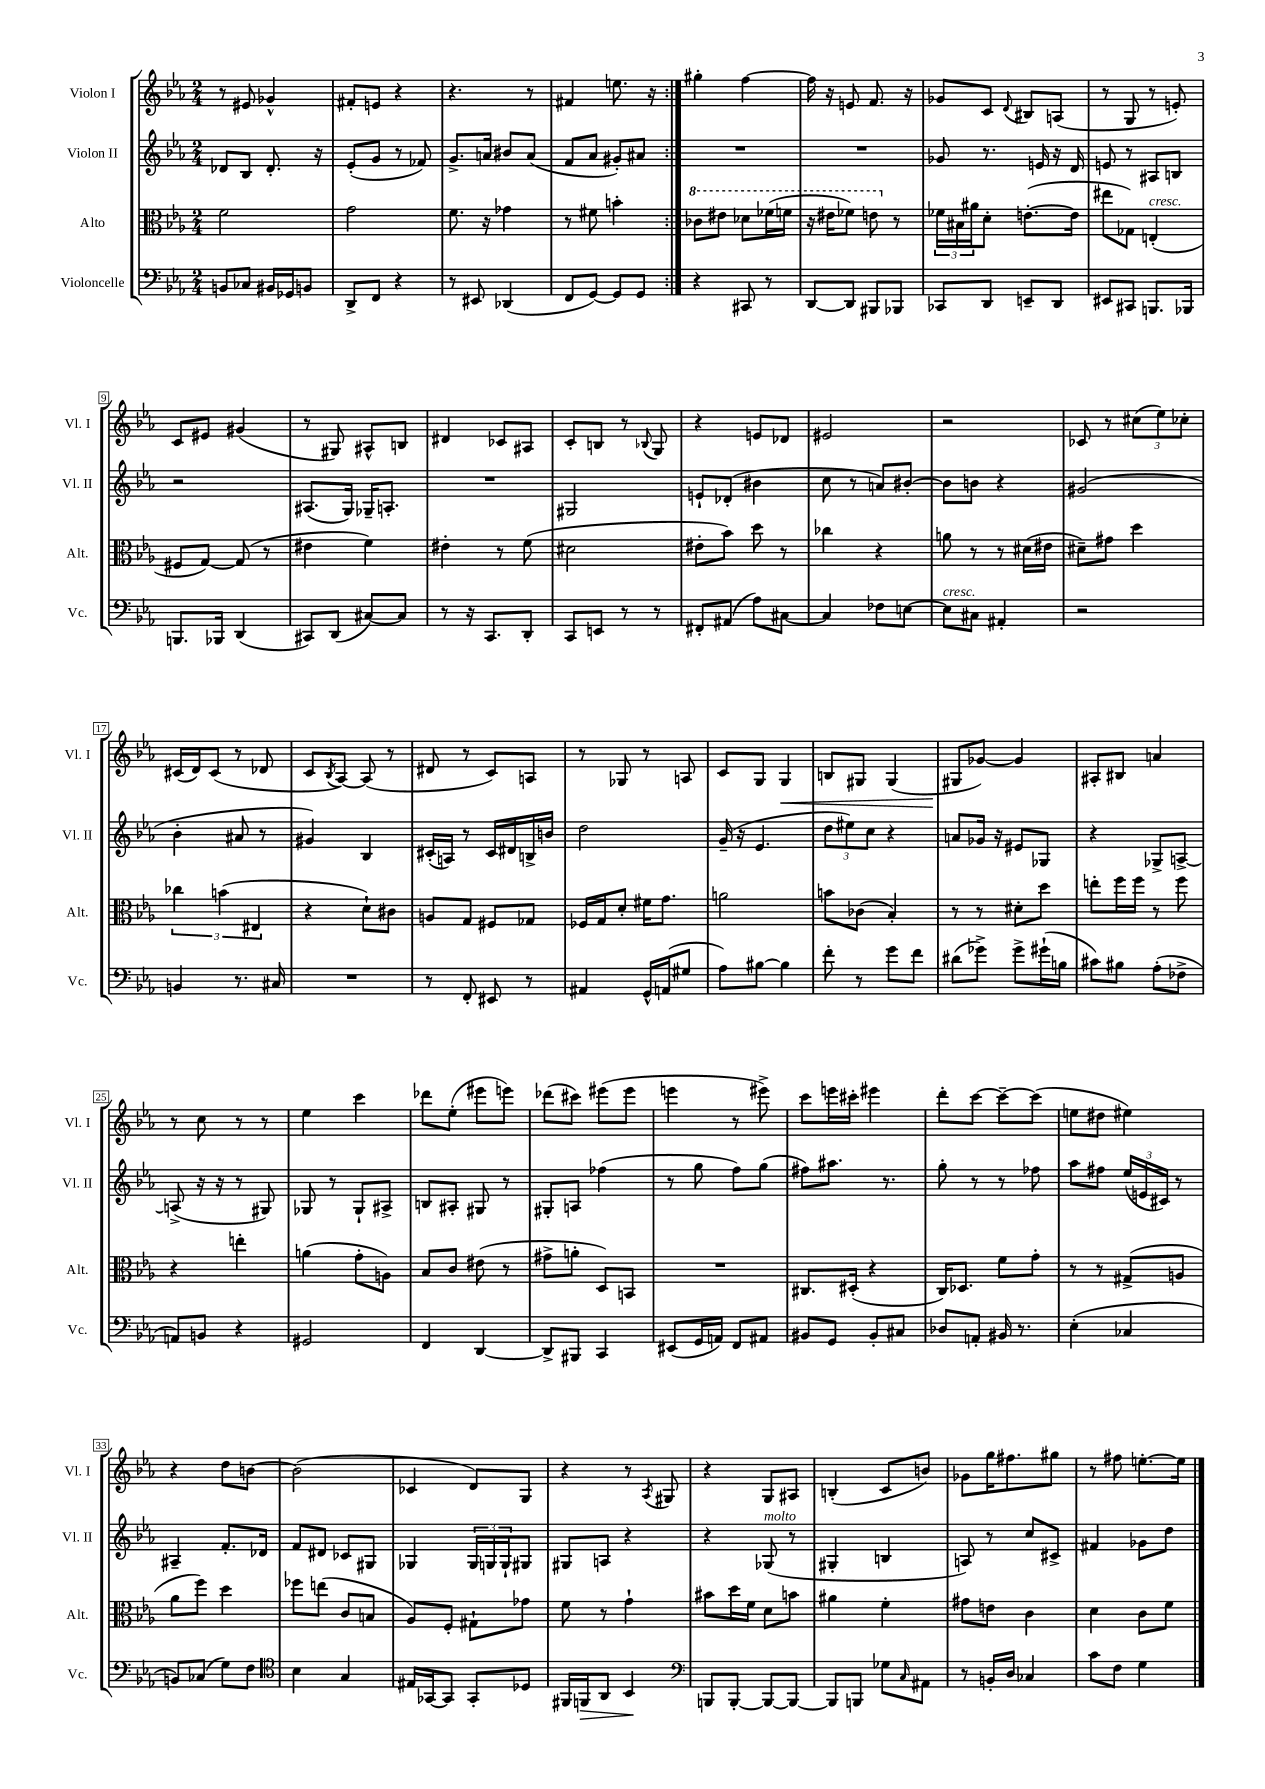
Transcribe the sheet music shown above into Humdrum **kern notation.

**kern	**kern	**kern	**kern
*staff4	*staff3	*staff2	*staff1
*clefF4	*clefC3	*clefG2	*clefG2
*k[b-e-a-]	*k[b-e-a-]	*k[b-e-a-]	*k[b-e-a-]
*M2/4	*M2/4	*M2/4	*M2/4
8BB	2f	8d-	8r
8C-	.	8B-	8e#
16BB#	.	8.d-'	4g-^^
16GG-	.	.	.
8BB	.	.	.
.	.	16r	.
=	=	=	=
8DD^	2g	(8e-'	8f#'
8FF	.	8g	8e
4r	.	8r	4r
.	.	8f-)	.
=	=	=	=
8r	8.f	8.g^	4.r
8EE#	.	.	.
.	16r	16a	.
(4DD-	4g-	8b#	.
.	.	(8a	8r
=	=	=	=
8FF	8r	8f	4f#
[8GG)	8f#	8a-	.
8GG]	4b'	8g#')	8.ee
8GG	.	8a#	.
.	.	.	16r
=:|!	=:|!	=:|!	=:|!
4r	8cc-	2r	4gg#'
.	8ee#	.	.
8CC#	8dd-	.	[4ff
8r	(16ff-	.	.
.	16ff	.	.
=	=	=	=
[8DD	16r	2r	16ff]
.	16ee#	.	16r
8DD]	8ff-)	.	8e
8BBB#	8ee	.	8.f
8BBB-	8r	.	.
.	.	.	16r
=	=	=	=
8CC-	24f-	8g-	8g-
.	24B#	.	.
.	24a#	.	.
8DD	8d'	8.r	8c
.	.	.	8qqd
8EE~	([8.e'	.	8B#
.	.	16e	.
8DD	.	16r	(8A
.	16e]	16d	.
=	=	=	=
8EE#	8ee#	8e	8r
8CC#	8G-)	8r	8G
8.BBB	(4E'	8A#	8r
.	.	8B	8e')
16BBB-	.	.	.
=	=	=	=
8.BBB	8F#	2r	8c
.	[8G)	.	8e#
16BBB-	.	.	.
(4DD	(8G]	.	(4g#
.	8r	.	.
=	=	=	=
8CC#)	4e#	(8.A#	8r
(8DD	.	.	8G#)
.	.	16G)	.
[8C#)	4f)	16G-~	8A#^^
.	.	8.A'	.
8C#]	.	.	8B
=	=	=	=
8r	4e#'	2r	4d#
16r	.	.	.
8.CC	.	.	.
.	8r	.	8c-
8DD'	(8f	.	8A#
=	=	=	=
8CC	2d#	2G#	8c'
8EE	.	.	8B
8r	.	.	8r
.	.	.	8qqB-
8r	.	.	8G
=	=	=	=
8FF#'	8e#'	8e`	4r
(8AA#	8b-)	(8d-'	.
8A-)	8dd	4b#	8e
[8C#	8r	.	8d-
=	=	=	=
4C#]	4cc-	8cc	2e#
.	.	8r	.
8F-	4r	8a)	.
[8E	.	[8b#'	.
=	=	=	=
8E]	8a	8b#]	2r
8C#	8r	8b	.
4AA#'	8r	4r	.
.	(16d#	.	.
.	16e#	.	.
=	=	=	=
2r	8d#~)	(2g#	8c-
.	8g#	.	8r
.	4dd	.	(12cc#
.	.	.	12ee-)
.	.	.	12cc-'
=	=	=	=
4BB	6cc-	4b-'	(16c#
.	.	.	16d)
.	.	.	(8c#
.	(6b	.	.
8.r	.	8a#	8r
.	6E#	.	.
.	.	8r	8d-
16C#	.	.	.
=	=	=	=
2r	4r	4g#)	8c
.	.	.	8qB-
.	.	.	[8A-)
.	8d`)	4B-	(8A-]
.	8c#	.	8r
=	=	=	=
8r	8A	(16c#'	8d#
.	.	16A)	.
8FF'	8G	8r	8r
8EE#	8F#	16c#	8c)
.	.	16d#	.
8r	8G-	16B^	8A
.	.	16b	.
=	=	=	=
4AA#	16F-	2dd	8r
.	16G	.	.
.	8d'	.	8G-
16GG^^	16f#	.	8r
(16AA	8.g	.	.
8G#	.	.	8A
=	=	=	=
8A-)	2a	(16g~	8c
.	.	16r	.
[8B#	.	4.e-	8G
4B#]	.	.	4G
=	=	=	=
8f'	8b	12dd	8B
.	.	12ee#)	.
8r	(8c-	.	8G#
.	.	12cc	.
8g	4B-')	4r	(4G#
8f	.	.	.
=	=	=	=
(8d#	8r	8a	8G#
8g-^)	8r	16g-	[8g-)
.	.	16r	.
8g-^	8d#'	8e#	4g-]
(16g#`	8dd	8G-	.
16B	.	.	.
=	=	=	=
8c#)	8ee'	4r	8A#'
8B#	16ff	.	8B#
.	16ff	.	.
(8A-'	8r	8G-^	4a
8F-^	8ff	[8A^	.
=	=	=	=
8AA)	4r	(8A^]	8r
8BB	.	16r	8cc
.	.	16r	.
4r	4ee'	8r	8r
.	.	8G#)	8r
=	=	=	=
2GG#	(4a	8G-	4ee-
.	.	8r	.
.	8g'	8G-`	4ccc
.	8A)	8A#^	.
=	=	=	=
4FF	8B-	8B	8ddd-
.	8c	8A#'	(8ee-'
[4DD	(8e#	8G#	8eee#
.	8r	8r	8eee)
=	=	=	=
8DD^]	8g#^	8G#'	(8ddd-
8BBB#	8a'	8A	8ccc#)
4CC	8D)	(4ff-	(8eee#
.	8BB	.	8eee#
=	=	=	=
(8EE#	2r	8r	4eee
16GG	.	8gg	.
16AA)	.	.	.
8FF	.	8ff)	8r
8AA#	.	(8gg	8eee#^)
=	=	=	=
8BB#	8.C#	8ff#)	8ccc
8GG	.	8.aa#	16eee
.	(16D#'	.	16ccc#'
8BB#'	4r	.	4eee#
.	.	8.r	.
8C#	.	.	.
=	=	=	=
8D-	16C)	8gg'	8ddd'
.	8.D-	.	.
8AA'	.	8r	[8ccc
16BB#	8f	8r	8ccc~_
8.r	.	.	.
.	8g'	8ff-	(8ccc]
=	=	=	=
(4E-'	8r	8aa-	8ee
.	8r	8ff#	8dd#
4C-	(8G#^	(24ee-	4ee#)
.	.	24e	.
.	.	24c#)	.
.	8A	8r	.
=	=	=	=
8BB)	8a-	4A#~	4r
(8C-	8ff)	.	.
8G)	4dd	8.f'	8dd
8F	.	.	[8b
.	.	16d-	.
=	=	=	=
*clefC4	*	*	*
4B-	8ff-	8f	(2b]
.	(8ee	8d#	.
4G	8c	8c-	.
.	8B	8G#	.
=	=	=	=
16E#	8A-)	4G-	4c-
[16GG-	.	.	.
8GG-]	8F'	.	.
8GG-'	8G#`	24G-	8d)
.	.	24G	.
.	.	24G`	.
8D-	8g-	8G#	8G
=	=	=	=
16FF#	8f	8G#	4r
16FF	.	.	.
8AA-	8r	8A	.
4BB-	4g`	4r	8r
.	.	.	8qA-
.	.	.	8G#
=	=	=	=
*clefF4	*	*	*
8BBB	8b#	4r	4r
[8BBB'	16dd	.	.
.	16f	.	.
8BBB_	8d	(8G-	8G
8BBB_	8b	8r	8A#
=	=	=	=
8BBB]	4a#	4G#'	(4B'
8BBB	.	.	.
8G-	4f'	4B	8c
16qqC	.	.	.
8AA#	.	.	8b)
=	=	=	=
8r	8g#	8A)	8g-
16BB'	8e	8r	16gg
16D	.	.	8.ff#
4C-	4c	8cc	.
.	.	8c#^	8gg#
=	=	=	=
8c	4d	4f#	8r
8F	.	.	8ff#
4G	8c	8g-	[8.ee'
.	8f	8dd	.
.	.	.	16ee]
==	==	==	==
*-	*-	*-	*-
